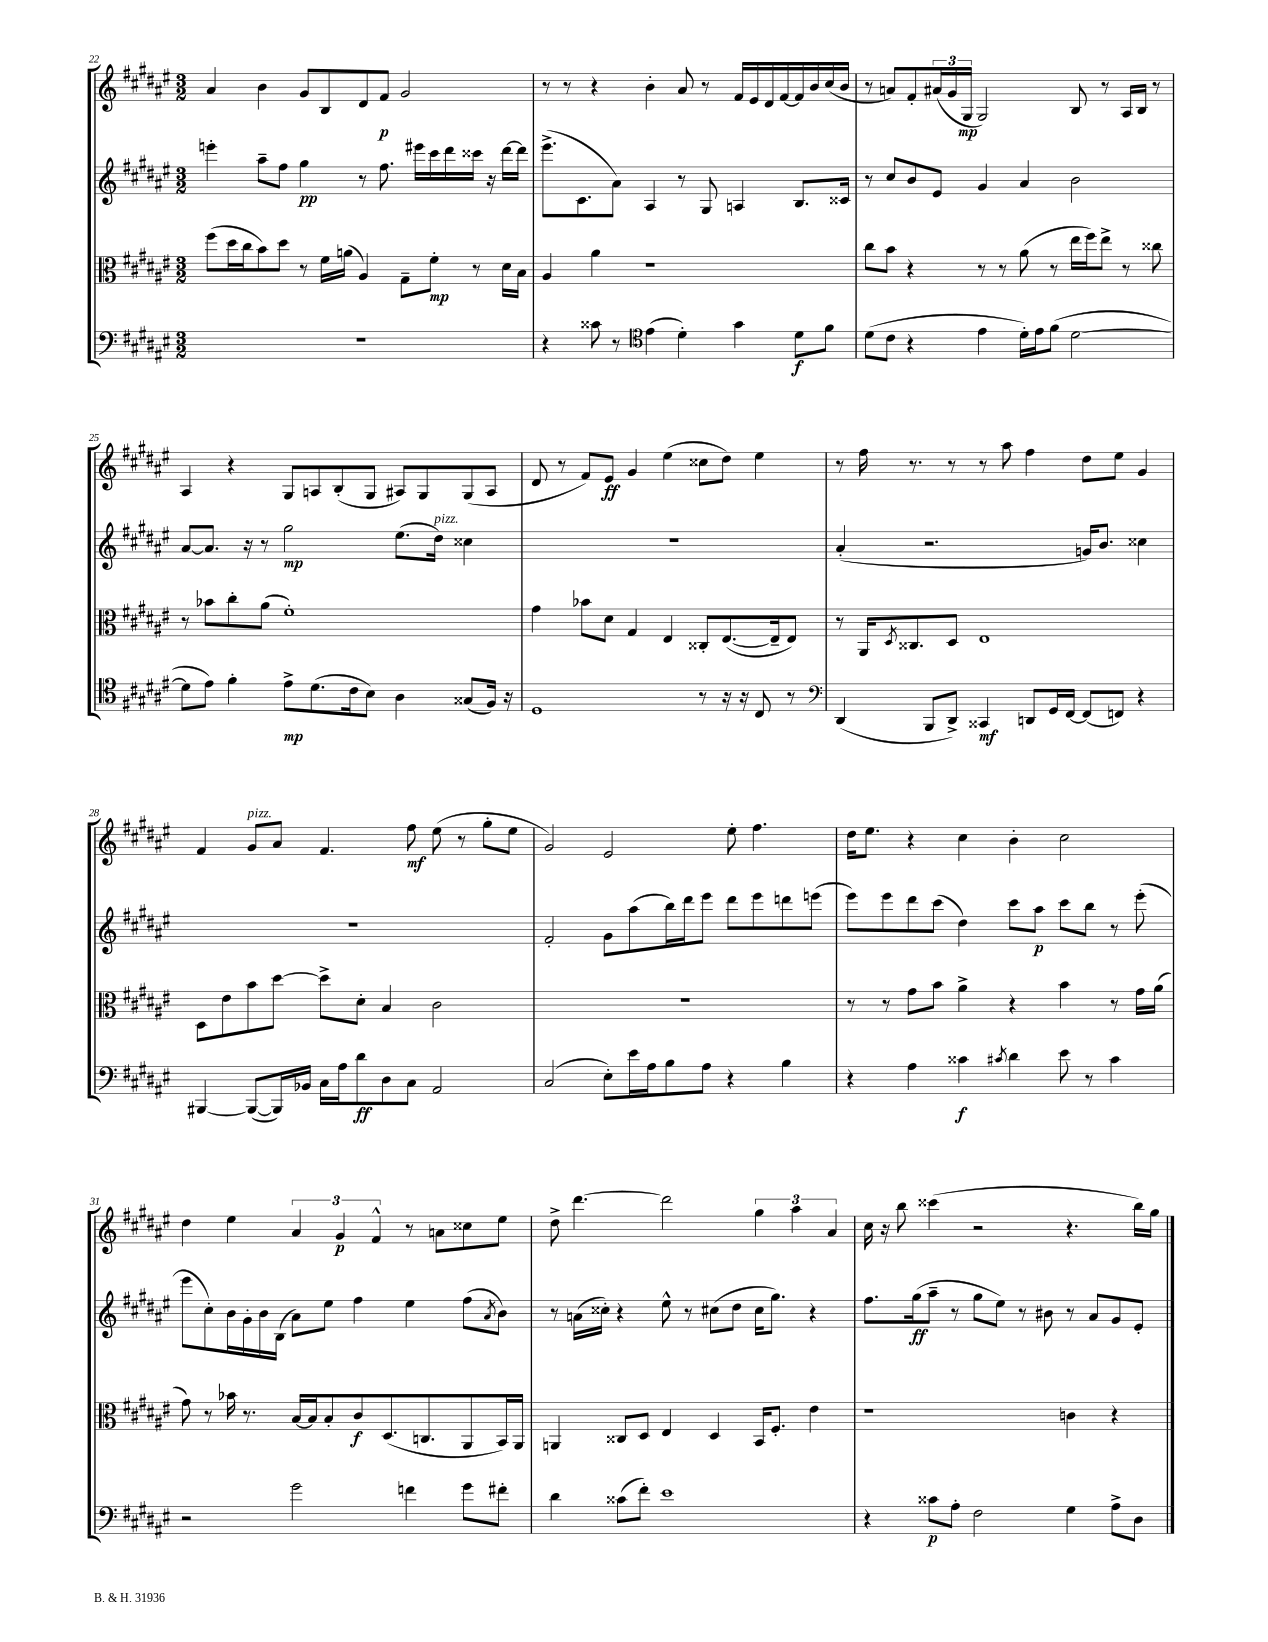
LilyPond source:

<<
\new StaffGroup <<
\new Staff = "s0" {
    \clef treble \key fis \major \numericTimeSignature \time 3/2
    ais'4 b'4 gis'8 b8 dis'8 fis'8\p gis'2 |
    r8 r8 r4 b'4-. ais'8 r8 fis'16 eis'16 dis'16 fis'16~ fis'16 b'16 cis''16( b'16 |
    r8 a'8) fis'8-. \tuplet 3/2 { ais'16( gis'16 gis16\mp } gis2) b8 r8 ais16 b16 r8 |
    ais4 r4 gis8 a8 b8-.( gis8 ais8) gis8 gis8( ais8 |
    dis'8 r8 fis'8) eis'8\ff gis'4 eis''4( cisis''8 dis''8) eis''4 |
    r8 fis''16 r8. r8 r8 ais''8 fis''4 dis''8 eis''8 gis'4 |
    fis'4 gis'8^\markup { \italic "pizz." } ais'8 fis'4. fis''8\mf eis''8( r8 gis''8-. eis''8 |
    gis'2) eis'2 eis''8-. fis''4. |
    dis''16 eis''8. r4 cis''4 b'4-. cis''2 |
    dis''4 eis''4 \tuplet 3/2 { ais'4 gis'4\p fis'4-^ } r8 a'8 cisis''8 eis''8 |
    dis''8-> dis'''4.~ dis'''2 \tuplet 3/2 { gis''4 ais''4 ais'4 } |
    cis''16 r16 b''8 cisis'''4( r2 r4. b''16) gis''16 \bar "|." |
}
\new Staff = "s1" {
    \clef treble \key fis \major \numericTimeSignature \time 3/2
    e'''4-. ais''8-- fis''8 gis''4\pp r8 fis''8. eis'''16 cis'''16 dis'''16 cisis'''16 r16 dis'''16~ dis'''16 |
    eis'''8.->( cis'8. ais'8) ais4 r8 gis8 a4 b8. cisis'16 |
    r8 cis''8 b'8 eis'8 gis'4 ais'4 b'2 |
    ais'8~ ais'8. r16 r8 gis''2\mp eis''8.( dis''16^\markup { \italic "pizz." }) cisis''4 |
    R1. |
    ais'4-.( r2. g'16) b'8. cisis''4 |
    R1. |
    fis'2-. gis'8 ais''8( b''16) dis'''16 eis'''8 dis'''8 eis'''8 d'''8 e'''8( |
    eis'''8) eis'''8 dis'''8 cis'''8( dis''4) cis'''8 ais''8\p cis'''8 b''8 r8 eis'''8-.( |
    eis'''8 cis''8-.) b'16 gis'16-. b'16 b16( ais'8) eis''8 fis''4 eis''4 fis''8( \acciaccatura { ais'8 } b'8) |
    r8 a'16( cisis''16-.) r4 eis''8-^ r8 cis''8( dis''8 cis''16 gis''8.) r4 |
    fis''8. gis''16\ff( ais''8-- r8 gis''8 eis''8) r8 bis'8 r8 ais'8 gis'8 eis'8-. \bar "|." |
}
\new Staff = "s2" {
    \clef alto \key fis \major \numericTimeSignature \time 3/2
    fis''8( dis''16 cis''16 b'8) dis''8 r8 fis'16 a'16( ais4) gis8-- fis'8-.\mp r8 dis'16 b16 |
    ais4 ais'4 r1 |
    cis''8 b'8 r4 r8 r8 ais'8( r8 eis''16 fis''16) eis''8-> r8 cisis''8 |
    r8 bes'8 cis''8-. ais'8( fis'1-.) |
    gis'4 bes'8 dis'8 gis4 eis4 cisis8-. eis8.~( eis16-- eis8) |
    r8 ais,16 \acciaccatura { dis8 } cisis8. dis8 eis1 |
    dis8 eis'8 b'8 dis''8~ dis''8-> dis'8-. b4 cis'2 |
    R1. |
    r8 r8 gis'8 b'8 ais'4-> r4 b'4 r8 gis'16 ais'16( |
    gis'8) r8 bes'16 r8. b16~ b16 b8-. cis'8\f dis8.( c8. ais,8 b,16) ais,16 |
    a,4 cisis8 dis8 eis4 dis4 b,16 fis8.-. eis'4 |
    r1 c'4 r4 \bar "|." |
}
\new Staff = "s3" {
    \clef bass \key fis \major \numericTimeSignature \time 3/2
    R1. |
    r4 cisis'8 r8 \clef tenor eis'4( dis'4-.) gis'4 dis'8\f fis'8 |
    dis'8( cis'8 r4 eis'4 dis'16-.) eis'16 fis'8( dis'2~ |
    dis'8 eis'8) fis'4-. eis'8->\mp dis'8.( cis'16 b8) ais4 gisis8( fis16) r16 |
    dis1 r8 r16 r16 cis8 r8 |
    \clef bass dis,4( b,,8 dis,8->) cisis,4\mf d,8 gis,16 fis,16~ fis,8( f,8) r4 |
    bis,,4~ bis,,8~( bis,,16) bes,16 cis16 ais16 dis'8\ff dis8 cis8 ais,2 |
    cis2( eis8-.) eis'16 ais16 b8 ais8 r4 b4 |
    r4 ais4 cisis'4\f \acciaccatura { cis'8 } dis'4 eis'8 r8 cis'4 |
    r2 gis'2 f'4 gis'8 fis'8-. |
    dis'4 cisis'8( fis'8-.) eis'1 |
    r4 cisis'8\p ais8-. fis2 gis4 ais8-> dis8 \bar "|." |
}
>>
>>
\layout { \context { \Score currentBarNumber = #22 } }
